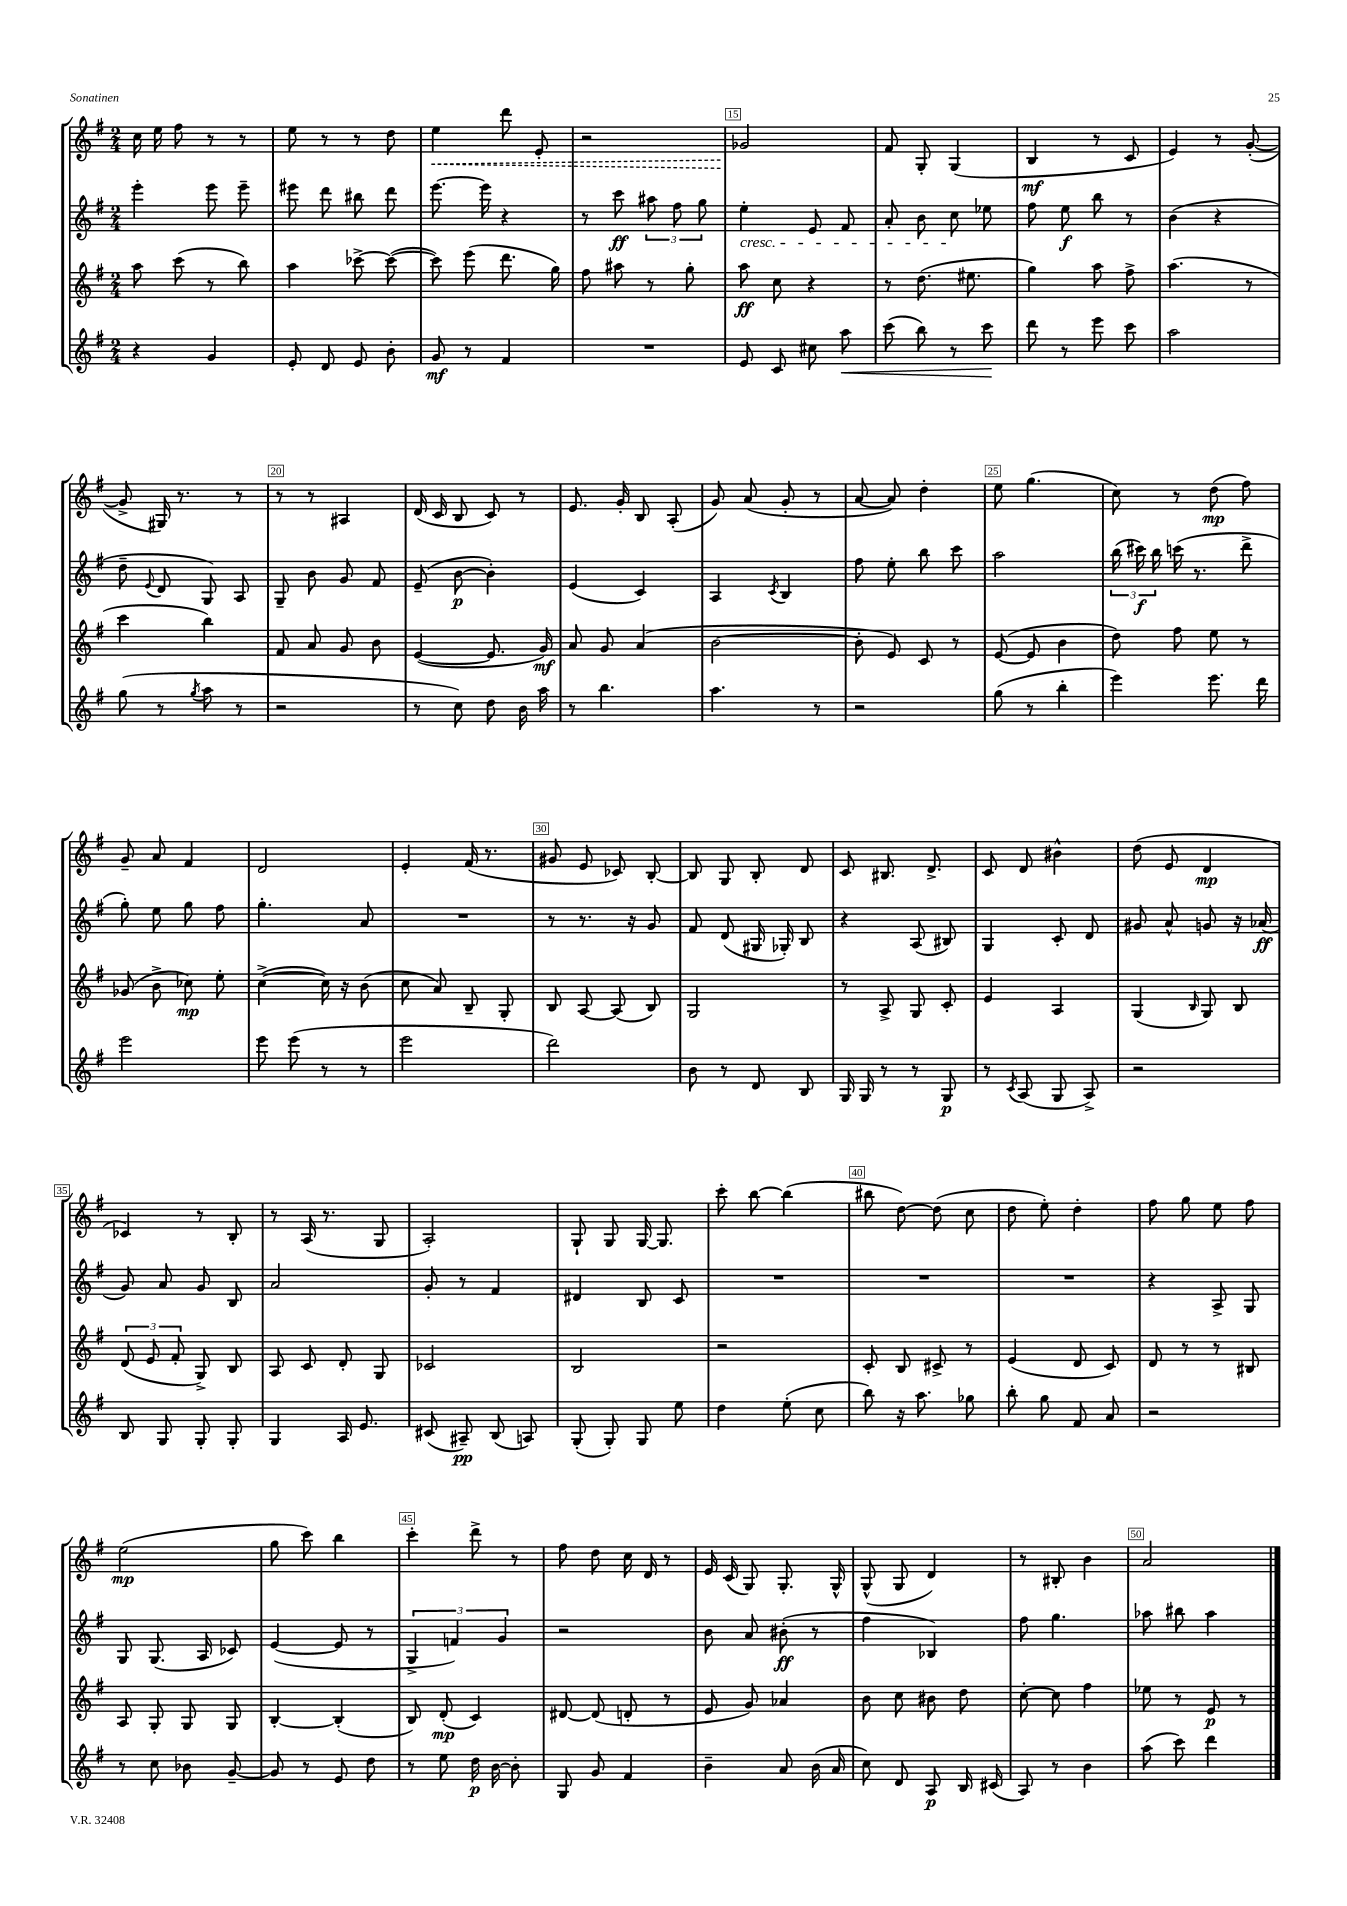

**kern	**kern	**kern	**kern
*staff4	*staff3	*staff2	*staff1
*clefG2	*clefG2	*clefG2	*clefG2
*k[f#]	*k[f#]	*k[f#]	*k[f#]
*M2/4	*M2/4	*M2/4	*M2/4
4r	8aa\	4eee'\	16cc\
.	.	.	16ee\
.	(8ccc\	.	8ff#\
4g/	8r	8eee\	8r
.	8bb\)	8eee~\	8r
=	=	=	=
8e'/	4aa\	8eee#\	8ee\
8d/	.	8ddd\	8r
8e/	[8ccc-^\	8bb#\	8r
8b'\	(8ccc-\_	8ddd\	8dd\
=	=	=	=
8g/	8ccc-\])	[8.eee\	4ee\
8r	(8eee\	.	.
.	.	16eee\]	.
4f#/	8.ddd\	4r	8ddd\
.	.	.	8e'/
.	16gg\)	.	.
=	=	=	=
2r	8ff#\	8r	2r
.	8aa#\	8ccc\	.
.	8r	12aa#\	.
.	.	12ff#\	.
.	8gg'\	.	.
.	.	12gg\	.
=	=	=	=
8e/	8aa\	4ee'\	2g-/
8c/	8cc\	.	.
8cc#\	4r	8e/	.
8aa\	.	8f#/	.
=	=	=	=
(8ccc\	8r	8a'/	8f#/
8bb\)	(8.dd\	8b\	8G'/
8r	.	8cc\	(4G/
.	8.ee#\	.	.
8ccc\	.	8ee-\	.
=	=	=	=
8ddd\	4gg\)	8ff#\	4B/
8r	.	8ee\	.
8eee\	8aa\	8bb\	8r
8ccc\	8ff#^\	8r	8c/
=	=	=	=
2aa\	(4.aa\	(4b\	4e/)
.	.	4r	8r
.	8r	.	([8g'/
=	=	=	=
(8gg\	4ccc\	8dd~\	8g^/]
.	.	8qqe/	.
8r	.	8d/	16G#/)
.	.	.	8.r
8qgg/	.	.	.
8aa\	4bb\)	8G/)	.
8r	.	8A/	8r
=	=	=	=
2r	8f#/	8G~/	8r
.	8a/	8b\	8r
.	8g/	8g/	4A#/
.	8b\	8f#/	.
=	=	=	=
8r	([4e/	(8e~/	(16d/
.	.	.	16c/
8cc\)	.	[8b\	8B/
8dd\	8.e/]	4b'\])	8c/)
16b\	.	.	8r
16aa\	16g/)	.	.
=	=	=	=
8r	8a/	(4e/	8.e/
4.bb\	8g/	.	.
.	.	.	16g'/
.	(4a/	4c/)	8B/
.	.	.	(8A'/
=	=	=	=
4.aa\	[2b\	4A/	8g/)
.	.	.	(8a/
.	.	8qc/	.
.	.	4B/	8g'/
8r	.	.	8r
=	=	=	=
2r	8b'\]	8ff#\	[8a/
.	8e/)	8ee'\	8a/])
.	8c/	8bb\	4dd'\
.	8r	8ccc\	.
=	=	=	=
(8gg\	([8e/	2aa\	8ee\
8r	8e/]	.	(4.gg\
4bb'\	4b\	.	.
=	=	=	=
4eee\)	8dd\)	(24bb\	8cc\)
.	.	24ccc#\)	.
.	.	24bb\	.
.	8ff#\	(16ccc\	8r
.	.	8.r	.
8.eee\	8ee\	.	(8dd\
.	8r	8ddd^\	8ff#\)
16ddd\	.	.	.
=	=	=	=
2eee\	(8g-/	8gg'\)	8g~/
.	8b^\	8ee\	8a/
.	8cc-\)	8gg\	4f#/
.	8ee'\	8ff#\	.
=	=	=	=
8eee\	([4cc^\	4.gg'\	2d/
(8eee\	.	.	.
8r	16cc\])	.	.
.	16r	.	.
8r	(8b\	8a/	.
=	=	=	=
2eee\	8cc\	2r	4e'/
.	8a/)	.	.
.	8B~/	.	(16f#/
.	.	.	8.r
.	8G'/	.	.
=	=	=	=
2ddd\)	8B/	8r	8g#/
.	[8A/	8.r	8e/
.	(8A/]	.	8c-/)
.	.	16r	.
.	8B/)	8g/	[8B'/
=	=	=	=
8b\	2G/	8f#/	8B/]
8r	.	(8d/	8G/
8d/	.	16G#/	8B'/
.	.	16G-'/)	.
8B/	.	8B/	8d/
=	=	=	=
16G/	8r	4r	8c/
16G/	.	.	.
8r	8A^/	.	8.B#/
8r	8G/	(8A/	.
.	.	.	8.d^/
8G/	8c'/	8B#/)	.
=	=	=	=
8r	4e/	4G/	8c/
8qc/	.	.	.
(8A/	.	.	8d/
8G/	4A/	8c'/	4b#^^\
8A^/)	.	8d/	.
=	=	=	=
2r	(4G/	8g#/	(8dd\
.	.	8a^^/	8e/
.	16qqB/	.	.
.	8G/)	8g/	4d/
.	8B/	16r	.
.	.	(16a-/	.
=	=	=	=
8B/	(12d/	8g/)	4c-/)
.	12e/	.	.
8G/	.	8a/	.
.	12f#'/	.	.
8G'/	8G^/)	8g/	8r
8G'/	8B/	8B/	8B'/
=	=	=	=
4G/	8A/	2a/	8r
.	8c/	.	(16A/
.	.	.	8.r
16A/	8d'/	.	.
8.e/	.	.	.
.	8G/	.	8G/
=	=	=	=
(8c#/	2c-/	8g'/	2A'/)
8A#~/)	.	8r	.
(8B/	.	4f#/	.
8A/)	.	.	.
=	=	=	=
(8G'/	2B/	4d#/	8G`/
8G'/)	.	.	8G/
8G/	.	8B/	[16G/
.	.	.	8.G/]
8ee\	.	8c/	.
=	=	=	=
4dd\	2r	2r	8ccc'\
.	.	.	[8bb\
(8ee'\	.	.	(4bb\]
8cc\	.	.	.
=	=	=	=
8bb\)	8c'/	2r	8bb#\
16r	8B/	.	[8dd\)
8.aa\	.	.	.
.	8c#^/	.	(8dd\]
8gg-\	8r	.	8cc\
=	=	=	=
8bb'\	(4e/	2r	8dd\
8gg\	.	.	8ee'\)
8f#/	8d/	.	4dd'\
8a/	8c/)	.	.
=	=	=	=
2r	8d/	4r	8ff#\
.	8r	.	8gg\
.	8r	8A^/	8ee\
.	8B#/	8G/	8ff#\
=	=	=	=
8r	8A/	8G/	(2ee\
8cc\	8G'/	(8.G/	.
8b-\	8G/	.	.
.	.	16A/	.
[8g~/	8G/	8c-/)	.
=	=	=	=
8g/]	[4B'/	([4e/	8gg\
8r	.	.	8ccc\)
8e/	(4B'/]	8e/]	4bb\
8dd\	.	8r	.
=	=	=	=
8r	8B/)	6G^/	4ccc'\
8ee\	(8d'/	.	.
.	.	6f/)	.
16dd\	4c/)	.	8ddd^\
[16b\	.	.	.
.	.	6g/	.
8b'\]	.	.	8r
=	=	=	=
8G/	[8d#/	2r	8ff#\
8g/	(8d#/]	.	8dd\
4f#/	8d'/	.	16cc\
.	.	.	16d/
.	8r	.	8r
=	=	=	=
4b~\	8e/	8b\	16e/
.	.	.	(16c/
.	8g/)	8a/	8G/)
8a/	4a-/	(8b#'\	8.G'/
(16b\	.	8r	.
16a/	.	.	16G^^/
=	=	=	=
8cc\)	8b\	4ff#\	(8G^^/
8d/	8cc\	.	8G/
8A/	8b#\	4B-/)	4d/)
16B/	8dd\	.	.
(16c#/	.	.	.
=	=	=	=
8A/)	[8cc'\	8ff#\	8r
8r	8cc\]	4.gg\	8B#'/
4b\	4ff#\	.	4b\
=	=	=	=
(8aa\	8ee-\	8aa-\	2a/
8ccc\)	8r	8bb#\	.
4ddd\	8e/	4aa-\	.
.	8r	.	.
==	==	==	==
*-	*-	*-	*-
